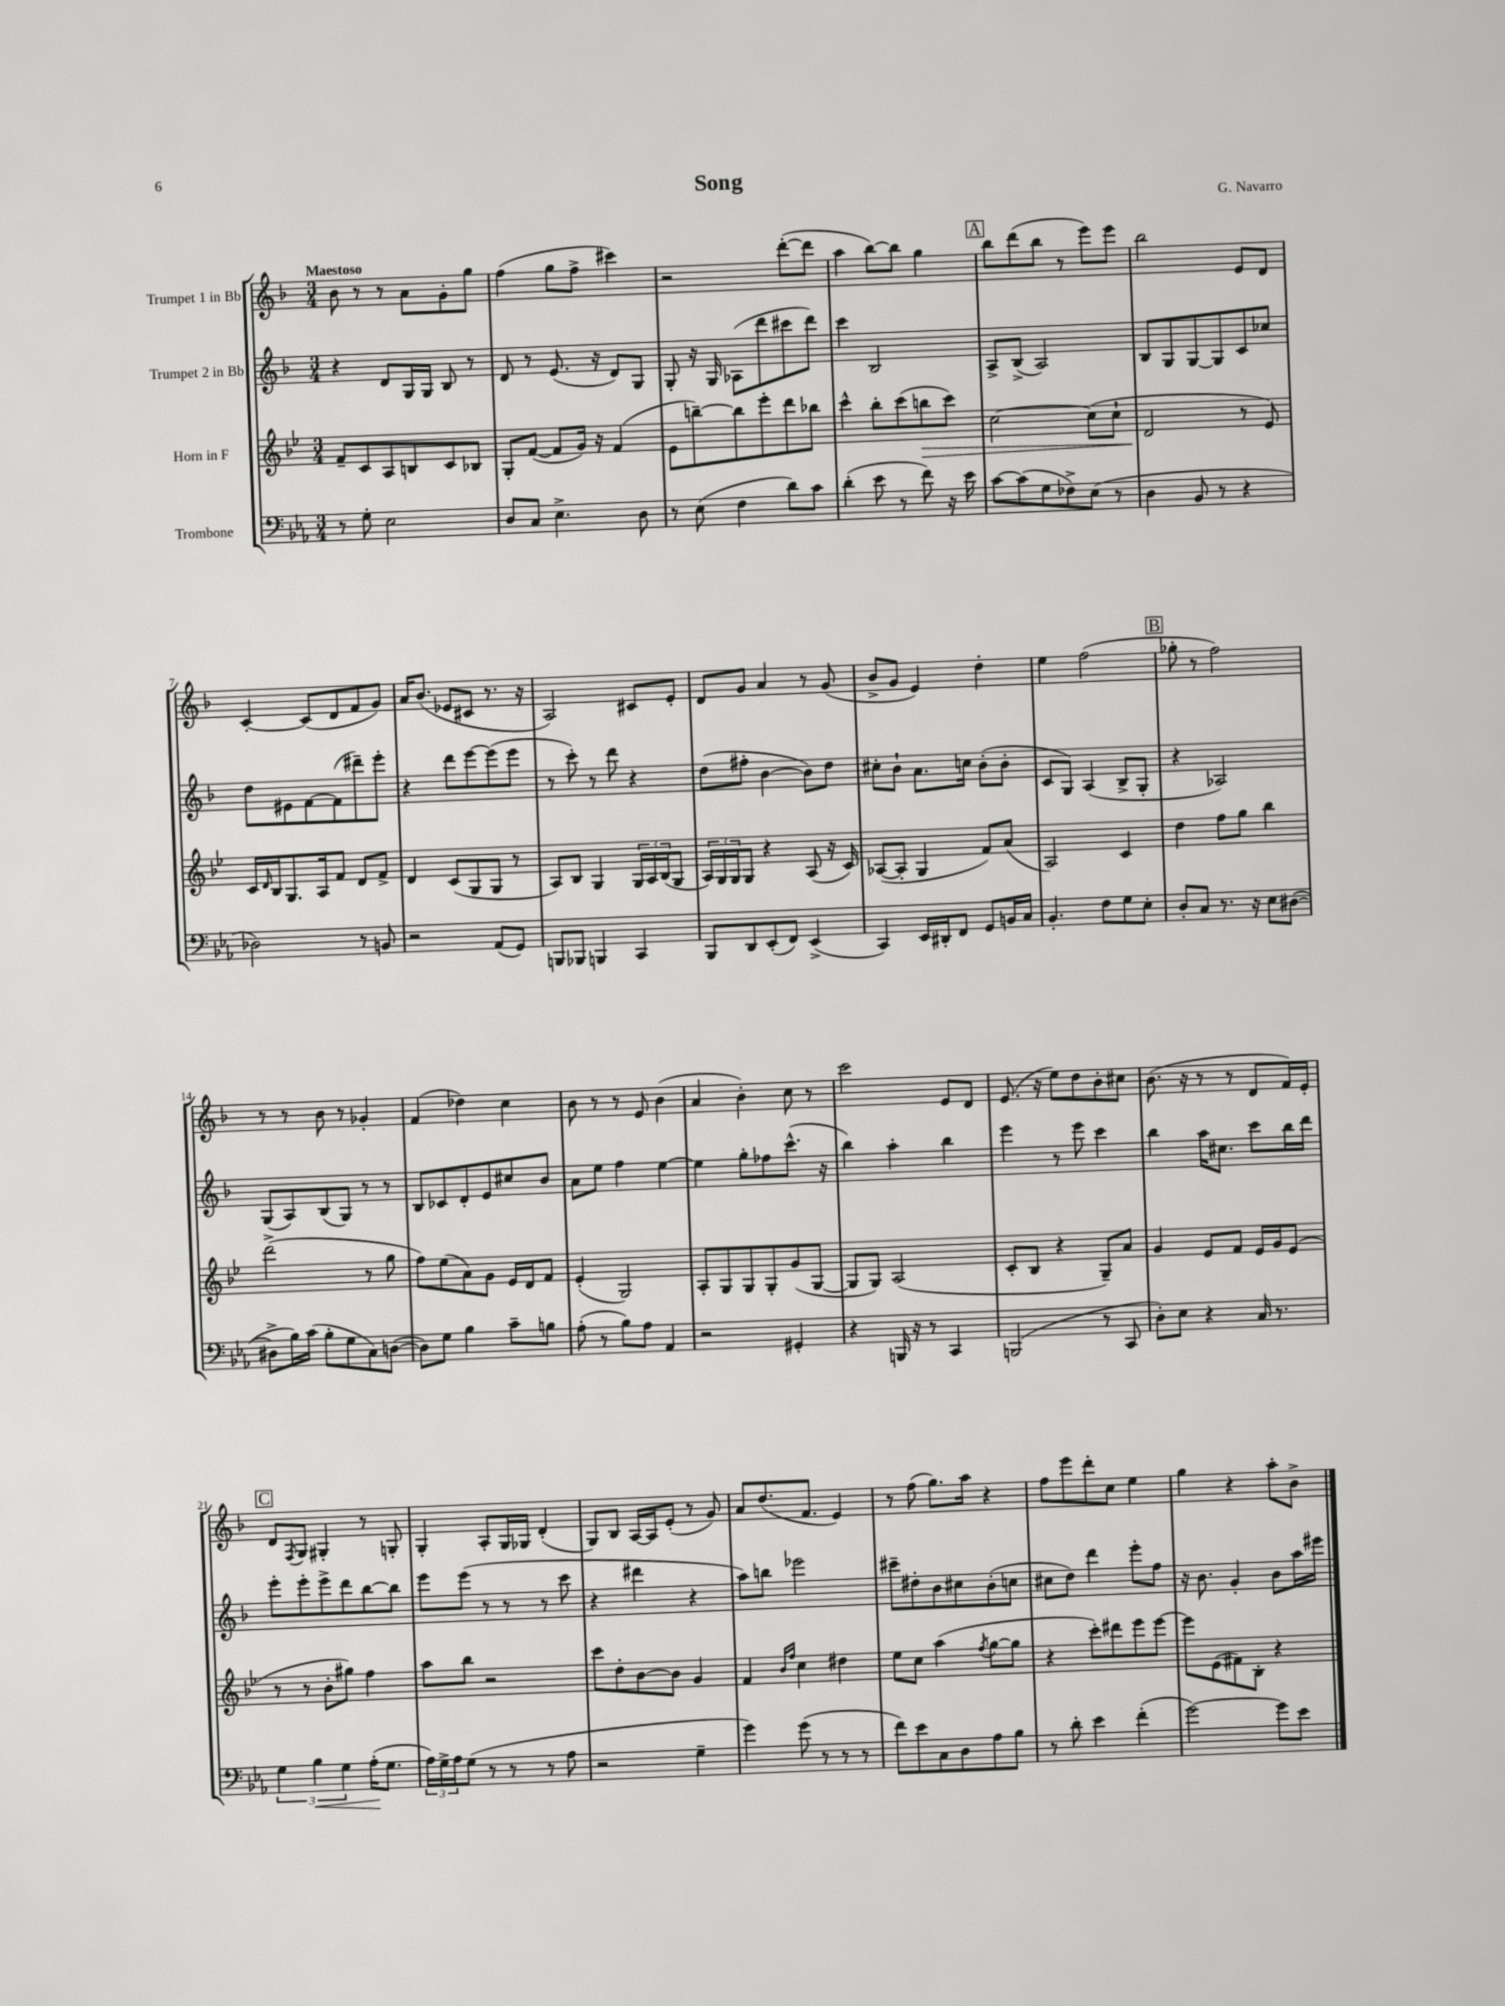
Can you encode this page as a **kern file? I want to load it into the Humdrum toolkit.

**kern	**dynam	**kern	**dynam	**kern	**kern
*part4	*part4	*part3	*part3	*part2	*part1
*staff4	*staff4	*staff3	*staff3	*staff2	*staff1
*I"Trombone	*	*I"Horn in F	*	*I"Trumpet 2 in Bb	*I"Trumpet 1 in Bb
*clefF4	*	*clefG2	*	*clefG2	*clefG2
*k[b-e-a-]	*	*k[b-e-]	*	*k[b-]	*k[b-]
*M3/4	*	*M3/4	*	*M3/4	*M3/4
=1	=1	=1	=1	=1	=1
!	!	!	!	!	!LO:TX:a:B:t=Maestoso
8r	.	8f~/L	.	4r	8b-\
8G'\	.	8c/	.	.	8r
2E-\	.	8A/	.	8d/L	8r
.	.	8Bn/	.	16G/L	8a\L
.	.	.	.	16G/JJ	.
.	.	8c/	.	8B-/	8g'\
.	.	8B-X/J	.	8r	8gg\J
=2	=2	=2	=2	=2	=2
8D/L	.	8G'/L	.	8d/	(4ff\
8C/J	.	([8f/J	.	8r	.
4.E-^\	.	8f/L]	.	(8.e/	8gg\L
.	.	16g/Jk)	.	.	8ff^\J
.	.	16r	.	16r	.
.	.	(4f/	.	8d/L)	4ccc#X\)
8D\	.	.	.	8G/J	.
=3	=3	=3	=3	=3	=3
8r	.	8e-\L	.	8G'/	2r
(8E-\	.	[8bbn~\)	.	16r	.
.	.	.	.	16G/	.
4F\	.	8bb\]	.	(8A-X\L	.
.	.	8eee-'\	.	8ddd\	.
8d\L)	.	8ddd\	.	8ccc#X\	([8ddd'\L
8c\J	.	8bb-X\J	.	8ddd\J)	8ddd\J]
=4	=4	=4	=4	=4	=4
(4d'\	.	4ccc^^\	.	4ccc\	4aa\
8e-\	.	8bb-'\L	.	2B-/	[8bb-\L)
8r	.	(8ccc\	.	.	8bb-\J]
!	!	!	!LO:HP:b	!	!
8f\)	.	8bbn\	>	.	4gg\
16r	.	8ccc\J)	.	.	.
16e-\	.	.	.	.	.
!!LO:REH:place=s1:t=A
=5	=5	=5	=5	=5	=5
[8c\L	.	[2cc\	.	8A^/L	8bb-\L
(8c\]	.	.	.	(8B-^/J	(8ddd\
8G\	.	.	.	2A/)	8bb-\J
8F-X^\)	.	.	.	.	8r
(8E-\J	.	(8cc\L]	.	.	8eee\L)
8r	.	8cc`\J	.	.	8eee\J
=6	=6	=6	=6	=6	=6
4D\	.	2d/	.	8B-/L	2bb-\
.	.	.	.	8G/	.
8BB-/	.	.	.	[8G/	.
8r	.	.	.	8G/]	.
4r	.	8r	]	8c/	8e/L
.	.	8e-/)	.	8cc-X/J	8d/J
!!LO:LB:g=z
=7	=7	=7	=7	=7	=7
2D-X\)	.	16c/LL	.	8dd\L	[4c'/
.	.	16qqd/	.	.	.
.	.	16B-/J	.	.	.
.	.	8.G/	.	8e#X\	.
.	.	.	.	[8f\	(8c/L]
.	.	16A/k	.	.	.
.	.	8f/J	.	(8f\]	8d/
8r	.	8d/L	.	8ddd#X~\)	8f/
8BBn/	.	8f^/J	.	8eee'\J	8g/J)
=8	=8	=8	=8	=8	=8
2r	.	4d/	.	4r	16a/KL
.	.	.	.	.	(8.b-/J
.	.	(8c/L	.	8ddd\L	8e-X/L
.	.	8G/	.	[8eee\	8c#X/J
(8AA-/L	.	8G/J	.	(8eee\]	8.r
8GG/J)	.	8r	.	8eee\J	.
.	.	.	.	.	16r
=9	=9	=9	=9	=9	=9
8BBBn/L	.	8A/L)	.	8r	2A/)
8BBB-X/J	.	8B-/J	.	8ccc'\)	.
4BBBn/	.	4G/	.	8r	.
.	.	.	.	8ddd\	.
4CC/	.	24G/LL	.	4r	8c#X/L
.	.	24A/	.	.	.
.	.	(24B-/J	.	.	.
.	.	8G/J	.	.	8e'/J
=10	=10	=10	=10	=10	=10
8BBB-/L	.	24A/LL)	.	(8dd\L	8d/L
.	.	24G/	.	.	.
.	.	24G/J	.	.	.
8DD/	.	8G/J	.	8ff#X'\J	8g/J
(8EE-'/	.	4r	.	[4b-\	4a/
8FF/J)	.	.	.	.	.
(4EE-^/	.	(8A/	.	8b-\L])	8r
.	.	16r	.	8dd\J	(8g/
.	.	16c/)	.	.	.
=11	=11	=11	=11	=11	=11
4CC/)	.	([8A-X/L	.	8cc#X'\L	8b-^/L
.	.	8A-'/J]	.	8b-`\J	8g/J
16EE-/LL	.	4G/	.	8.a\L	4e/)
16DD#X'/J	.	.	.	.	.
8FF/J	.	.	.	.	.
.	.	.	.	16ccn\Jk	.
8GG/L	.	8f/L)	.	(8b-'\L	4dd'\
16BBn/L	.	(8a/J	.	8b-'\J	.
16C/JJ	.	.	.	.	.
=12	=12	=12	=12	=12	=12
4.BB-'/	.	2A/)	.	8c/L	4ee\
.	.	.	.	8G/J)	.
.	.	.	.	(4A/	(2ff\
8F\L	.	.	.	.	.
8G\	.	4c/	.	8B-^/L	.
8E-'\J	.	.	.	8G'/J	.
!!LO:REH:place=s1:t=B
=13	=13	=13	=13	=13	=13
8D'/L	.	4dd\	.	4r	8gg-X'\
8C/J	.	.	.	.	8r
8.r	.	8ff\L	.	2A-X/)	2ff\)
.	.	8gg\J	.	.	.
16r	.	.	.	.	.
8E-\L	.	4bb-\	.	.	.
([8D#X\J	.	.	.	.	.
!!LO:LB:g=z
=14	=14	=14	=14	=14	=14
8D#X^\L]	.	(2ddd^\	.	(8G/L	8r
16B-\L)	.	.	.	8A/)	8r
(16c\JJ	.	.	.	.	.
8B-'\L	.	.	.	(8B-/	8b-\
8G\	.	.	.	8G/J)	8r
8C\)	.	8r	.	8r	4g-X'/
([8Dn\J	.	8gg\	.	8r	.
=15	=15	=15	=15	=15	=15
8D\L])	.	8ff\L)	.	8B-/L	(4f/
8G\J	.	(8ee-\	.	8c-X/	.
4B-\	.	8a\)	.	8d'/	4dd-X\)
.	.	8g\J	.	8e/	.
8c~\L	.	16e-/LL	.	8cc#X/	4cc\
.	.	16d/J	.	.	.
8Bn\J	.	8f/J	.	8b-/J	.
=16	=16	=16	=16	=16	=16
(8A-'\	.	(4e-'/	.	8a\L	8b-\
8r	.	.	.	8ee\J	8r
8B-\L)	.	2G/)	.	4ff\	8r
8A-\J	.	.	.	.	8e/
4AA-/	.	.	.	[4ee\	(4b-\
=17	=17	=17	=17	=17	=17
2r	.	8A'/L	.	4ee\]	4a/
.	.	8G/	.	.	.
.	.	8G/	.	8gg'\L	4b-'\)
.	.	8G'/	.	8ff-X\	.
4GG#X'/	.	(8g/	.	(8.ccc^^\J	8cc\
.	.	[8G/J	.	.	8r
.	.	.	.	16r	.
=18	=18	=18	=18	=18	=18
4r	.	8G/L]	.	4bb-\)	2ccc\
.	.	8G/J)	.	.	.
16BBBn/	.	(2A/	.	4aa'\	.
16r	.	.	.	.	.
8r	.	.	.	.	.
4CC/	.	.	.	4bb-\	8e/L
.	.	.	.	.	8d/J
=19	=19	=19	=19	=19	=19
(2BBBn/	.	8c'/L	.	4eee\	(8.e/
.	.	8B-/J	.	.	.
.	.	.	.	.	16r
.	.	4r	.	8r	8ee\L)
.	.	.	.	8eee\	8dd\
8r	.	8G~/L)	.	4ccc\	8b-'\
8CC/	.	8a/J	.	.	8cc#X\J
=20	=20	=20	=20	=20	=20
8D'\L)	.	4g/	.	4bb-\	(8.b-\
8E-\J	.	.	.	.	.
.	.	.	.	.	16r
4r	.	8e-/L	.	16aa\KL	8r
.	.	.	.	8.cc#X\J	.
.	.	8f/J	.	.	8r
16C/	.	16e-/LL	.	8ccc\L	8d/L
8.r	.	16g/J	.	.	.
.	.	(8e-/J	.	16bb-\L	16f/L)
.	.	.	.	16ddd\JJ	16e'/JJ
!!LO:LB:g=z
!!LO:REH:place=s1:t=C
=21	=21	=21	=21	=21	=21
6G\	.	8r	.	8eee'\L	8d/L
.	.	.	.	.	8qF/
.	.	8r	.	8eee'\	8G/J
!	!LO:HP:b	!	!	!	!
6B-\	<	.	.	.	.
.	.	8b-'\L	.	8eee^\	4G#X'/
6G\	.	.	.	.	.
.	.	8gg#X\J)	.	8ddd\	.
(16A-'\KL	.	4ff\	.	[8bb-\	8r
8.G\J	[	.	.	.	.
.	.	.	.	8bb-\J]	8Gn'/
=22	=22	=22	=22	=22	=22
24A-\LL)	.	8aa\L	.	8eee\L	4G'/
24G^\	.	.	.	.	.
24A-\J	.	.	.	.	.
(8G\J	.	8bb-\J	.	(8eee\J	.
8r	.	2r	.	8r	8A'/L
8r	.	.	.	8r	16G/L
.	.	.	.	.	16G-X/JJ
8r	.	.	.	8r	(4d'/
8A-\	.	.	.	8ccc\	.
=23	=23	=23	=23	=23	=23
2r	.	8ccc\L	.	4r	8G/L)
.	.	8dd'\	.	.	8B-/J
.	.	[8b-\	.	4ddd#X\	[16A/LL
.	.	.	.	.	16A/J]
.	.	8b-\J]	.	.	(8e'/J
4G~\	.	4g/	.	4r	8r
.	.	.	.	.	8g/)
=24	=24	=24	=24	=24	=24
4g\)	.	4f/	.	8aa\L)	8a/L
.	.	.	.	8bbn\J	(8.dd/
.	.	16qqb-/LL	.	.	.
.	.	16qqff/JJ	.	.	.
(8g\	.	4cc\	.	2eee-X\	.
.	.	.	.	.	8.f/J
8r	.	.	.	.	.
8r	.	4dd#X\	.	.	4e/)
8r	.	.	.	.	.
=25	=25	=25	=25	=25	=25
8f\L)	.	8ee-\L	.	8ccc#X~\L	8r
8e-\	.	8cc\J	.	8dd#X'\	(8ff\
8C\	.	(4aa\	.	8b-\	8.gg\L)
8D\	.	.	.	8cc#X\	.
.	.	.	.	.	16aa\Jk
.	.	8qff/	.	.	.
8A-\	.	[8gg\L	.	(8b-'\	4r
8B-\J	.	8gg\J]	.	8ccn\J	.
=26	=26	=26	=26	=26	=26
8r	.	4r	.	8cc#X\L	8ff\L
8d'\	.	.	.	8dd\J)	8eee\
4e-\	.	8ccc'\L)	.	4ddd\	8ddd'\
.	.	8ddd#X\	.	.	8cc\J
(4f'\	.	8eee-\	.	8eee'\L	4ee\
.	.	[8eee-\J	.	8ff\J	.
=27	=27	=27	=27	=27	=27
[2g\)	.	8eee-\L]	.	16r	4gg\
.	.	.	.	8.b-\	.
.	.	(8e-\	.	.	.
.	.	8f#X\)	.	4g'/	4r
.	.	8B-'\J	.	.	.
8g\L]	.	4r	.	8b-\L	8aa'\L
8e-\J	.	.	.	16aa\L	8b-^\J
.	.	.	.	16eee#X\JJ	.
==	==	==	==	==	==
*-	*-	*-	*-	*-	*-
